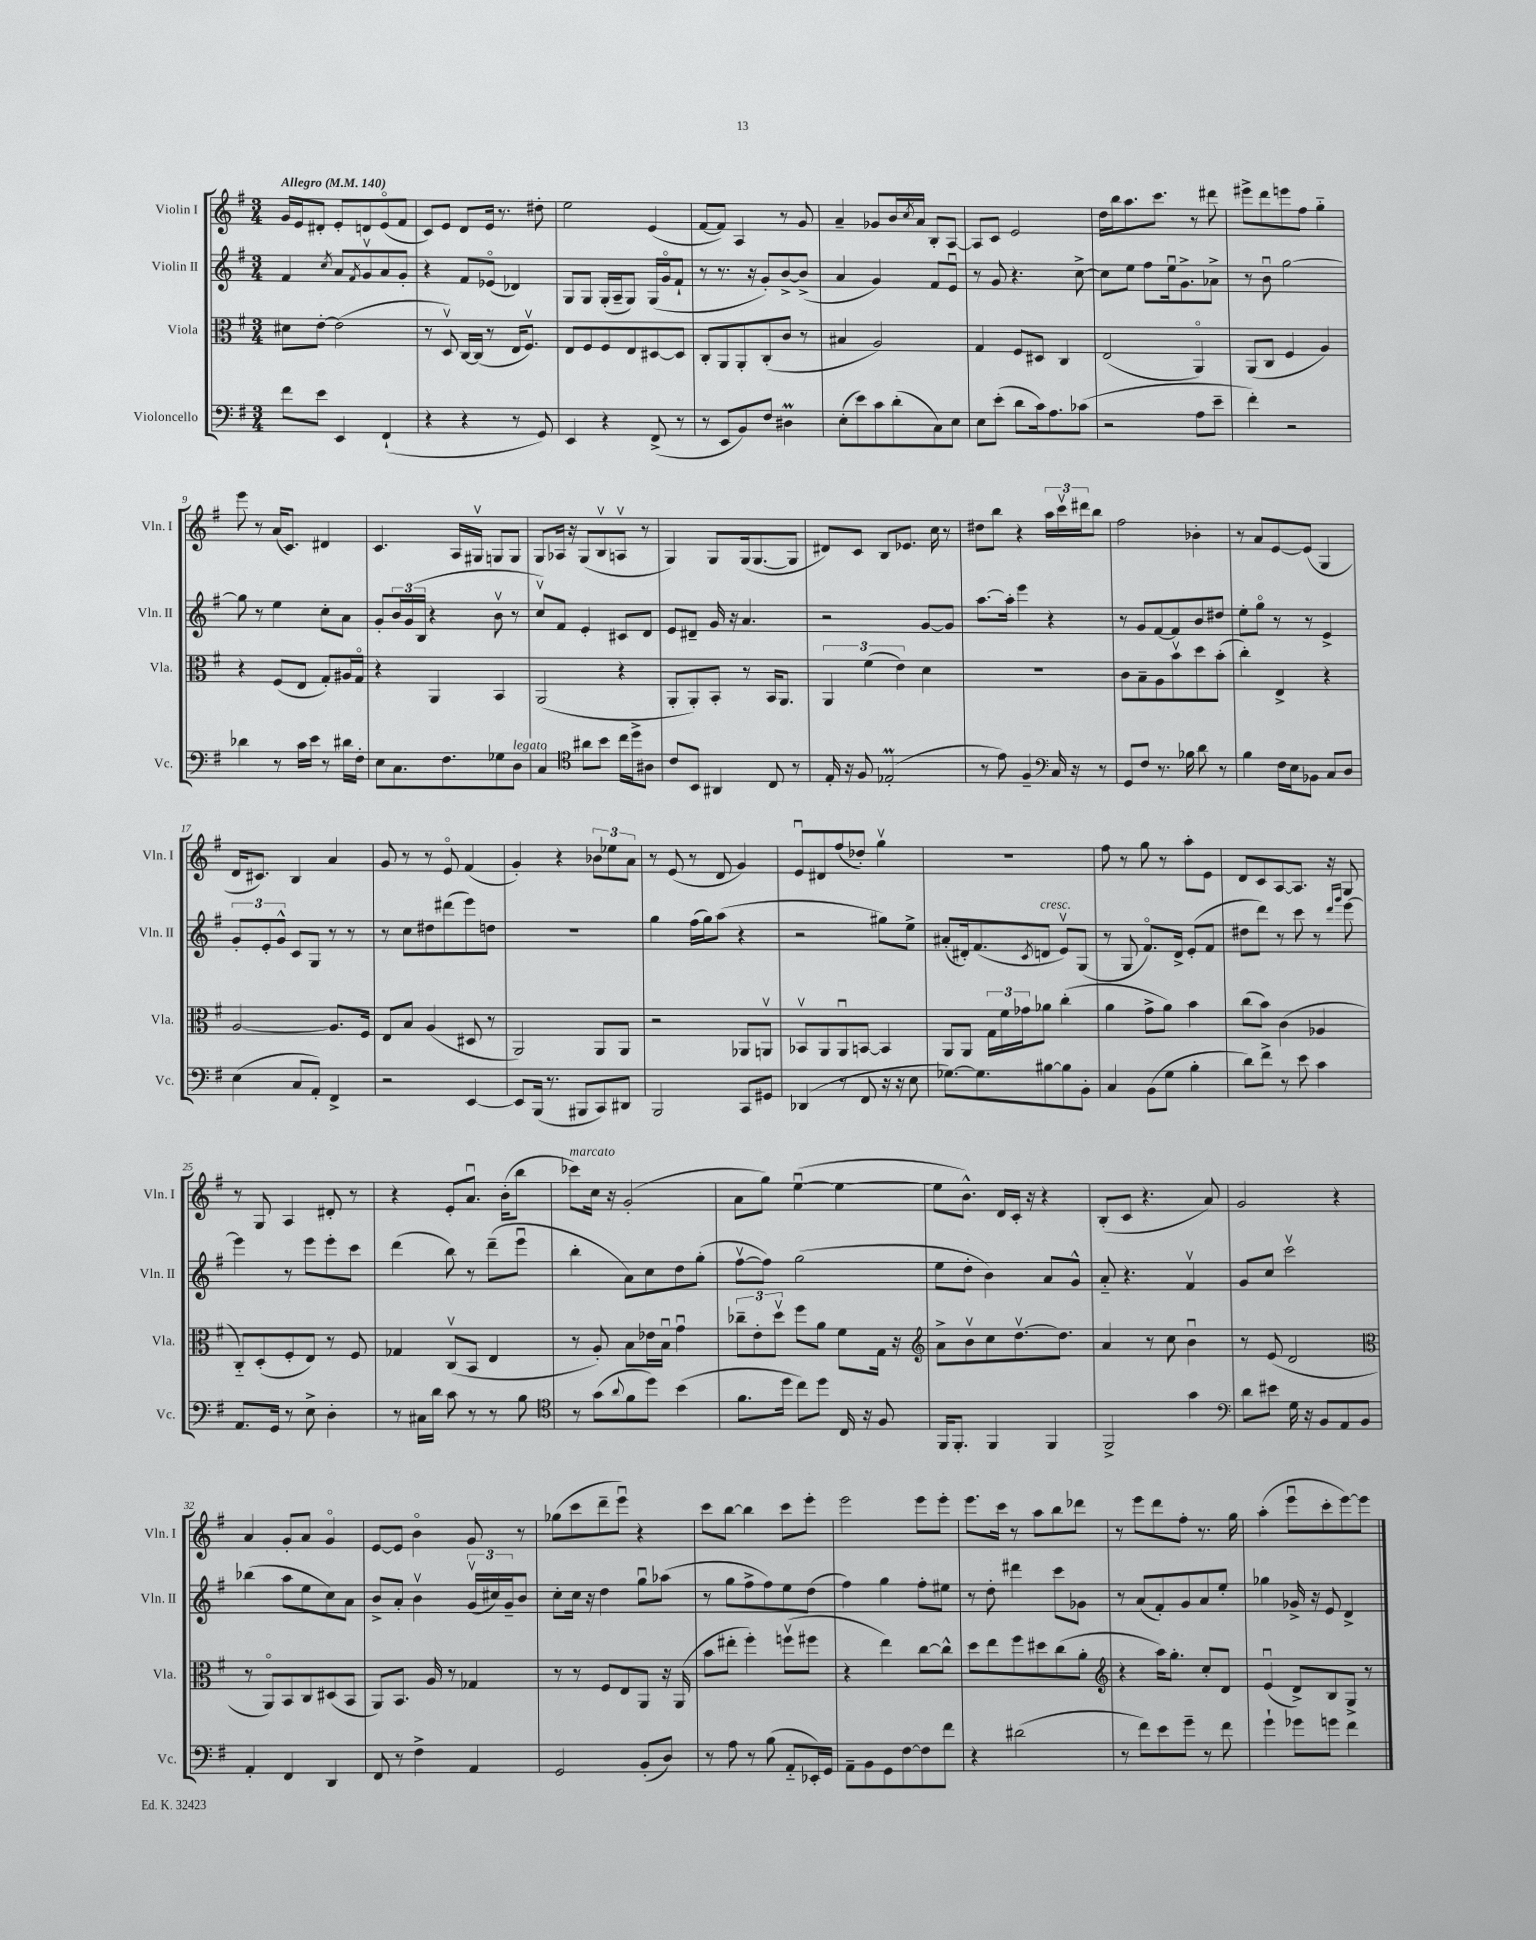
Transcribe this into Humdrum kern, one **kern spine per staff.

**kern	**kern	**kern	**kern
*staff4	*staff3	*staff2	*staff1
*clefF4	*clefC3	*clefG2	*clefG2
*k[f#]	*k[f#]	*k[f#]	*k[f#]
*M3/4	*M3/4	*M3/4	*M3/4
*MM140	*MM140	*MM140	*MM140
8f#	8d#	4f#	16g
.	.	.	16e
8e	[8e'	.	8d#'
.	.	8qcc	.
4EE	(2e]	8a	8e'
.	.	8qf#	.
.	.	8gv	8d
(4FF#`	.	8a	(8eo
.	.	8g'	8f#
=	=	=	=
4r	8r	4r	8c)
.	8Dv)	.	8e
4r	[16C	8f#	8d
.	(16C]	.	.
.	8r	(8e-o	16e
.	.	.	8.r
8r	16E	4d-)	.
.	8.F#v)	.	.
8GG)	.	.	8dd#'
=	=	=	=
4EE	8E	8G	2ee
.	8F#	8G	.
4r	8F#	(16G'	.
.	.	16A~	.
.	8E	8G)	.
(8FF#^	[8D#	(16G	(4e
.	.	16go	.
8r	8D#]	8f#`	.
=	=	=	=
8r	8C'	8r	[8f#
8EE	8AA	8.r	8f#])
8BB)	8AA'	.	4A
.	.	16r	.
8F#	(8C'	8g')	.
4D#	8c	[8b^	8r
.	8r	(8b^]	8g
=	=	=	=
(8E'	4B#	4a	4a~
8e)	.	.	.
8c	2A)	4g)	8g-
(8d'	.	.	16b
.	.	.	8qcc
.	.	.	16a
8C)	.	8f#	8B'
8E	.	8eu	[8A
=	=	=	=
8E	4G	8r	8A]
(8e'	.	8g	8c
8d	8F#	4.r	2e
16c)	8D#	.	.
8.A	.	.	.
.	4C	.	.
(8c-	.	[8cc^	.
=	=	=	=
2r	(2E	8cc]	16dd
.	.	.	16bb
.	.	8ee	8.aa
.	.	8ff#	.
.	.	.	8.ccc
.	.	16eeu	.
.	.	8.g^	.
8A	4AAo)	.	8r
8e~	.	8a-^	8ddd#
=	=	=	=
4f#')	(8AA	8r	8eee#^
.	8C	8bu	8ddd
2r	4F#	[2gg	8eee
.	.	.	8ff#
.	4A)	.	4gg'~
=	=	=	=
4d-	4r	8gg]	8eee
.	.	8r	8r
8r	(8F#	4ee	(16a
.	.	.	8.c)
16c	8E	.	.
16e	.	.	.
8r	8G')	8cc'	4d#
16d#	16A#	8a	.
16F#'	16Go	.	.
=	=	=	=
8E	4r	8g'	4.c
8.C	.	24b	.
.	.	(24g	.
.	.	24B	.
.	4AA	4r	.
8.F#	.	.	.
.	.	.	16A
.	.	.	16G#v
8G-	4BB	8bv	8G
8D	.	8r	8G
=	=	=	=
4C	(2AA	8ccv)	8G
.	.	8f#	16A-
.	.	.	16r
*clefC4	*	*	*
8a#	.	4e'	(8G
8b	.	.	8Bv
16cc	4r	8c#	8Av
16dd^	.	.	.
8A#	.	8d	8r
=	=	=	=
8c	8AA'	8e	4G)
8BB	8AA')	8d#~	.
4AA#	8BB'	16g	8G
.	.	16r	.
.	8r	4.a	(16G
.	.	.	[8.G
8C	16BB	.	.
.	8.AA	.	.
8r	.	.	8G]
=	=	=	=
16E'	6AA	2r	8d#)
16r	.	.	.
8F#	.	.	8c
.	(6f#	.	.
(2E-'	.	.	8B
.	6e)	.	.
.	.	.	8.e-
.	4d	[8g	.
.	.	.	16cc
.	.	8g]	8r
=	=	=	=
8r	2.r	[8.aa	8dd#
8e)	.	.	8bb
.	.	16aa']	.
4F#~	.	4eee	4r
*clefF4	*	*	*
16C	.	4r	24aa
.	.	.	24cccv
16r	.	.	.
.	.	.	24ddd#
8r	.	.	8bb
=	=	=	=
8GG	8c	8r	2ff#
8F#	8B~	8g	.
8.r	8A	[8f#	.
.	8bv	8f#]	.
16B-	.	.	.
8d	8dd	8b	4b-'
8r	(8b'	8dd#	.
=	=	=	=
4B	4cc')	8ee'	8r
.	.	8ggo	8a
16F#	4E^	8r	[8e
16E	.	.	.
8BB-	.	8r	(8e]
8C	4r	4e^	4G
8D	.	.	.
=	=	=	=
(4E	[2A	12g'	16d
.	.	.	8.c#)
.	.	12e'	.
.	.	12g^^	.
8C	.	8c	4B
8AA')	.	8G	.
4FF#^	8.A]	8r	4a
.	.	8r	.
.	16F#	.	.
=	=	=	=
2r	8E	8r	8g
.	8B	8cc	8r
.	(4A	8dd#	8r
.	.	(8ddd#	8eo
[4EE	8D#	8eee)	(4f#
.	8r	8dd	.
=	=	=	=
8EE]	2AA)	2.r	4g')
(16BBB	.	.	.
8.r	.	.	.
.	.	.	4r
8BBB#	.	.	.
8CC)	8AA	.	12b-
.	.	.	12ee-
8DD#	8AA	.	.
.	.	.	12a
=	=	=	=
2BBB	2r	4gg	8r
.	.	.	(8e
.	.	(16ff#	8r
.	.	16gg)	.
.	.	(8aa	8d
8CC	8AA-	4r	4g)
8GG#	8AAv	.	.
=	=	=	=
(4DD-	8BB-v	2r	8eu
.	8AA	.	8d#
8r	8AAu	.	(8ff#
8FF#	[8BB	.	8dd-')
16r	4BB]	8gg#)	4ggv
16r	.	.	.
8E	.	8ee^	.
=	=	=	=
[8.G-)	8AA	(8a#'	2.r
.	8AA	16d#')	.
8.G-]	.	(8.f#	.
.	24G	.	.
.	24f#	.	.
.	24g-	.	.
.	.	8qc	.
[8B#	8a-	8d	.
8B#]	(4cc'	8ev)	.
8BB'	.	(8G	.
=	=	=	=
4C	4a	8r	8ff#
.	.	8G	8r
(8BB	8g^	8.f#o)	8gg
8G	8a)	.	8r
.	.	16d^	.
4B'	4b	(8e'	8aa'
.	.	8f#	8e
=	=	=	=
8d)	(8cc	8dd#	8d
8f#^	8b)	8ddd)	8c
8r	(4c	8r	[8A
8e	.	8ccc	8.A]
4c	4A-	8r	.
.	.	.	16r
.	.	16qqddd	.
.	.	16qqggg	.
.	.	[8eee	8G
=	=	=	=
8.AA	8C'~)	4eee]	8r
.	(8D'	.	8G
16GG	.	.	.
8r	8F#'	8r	4A
8E^	8E)	8eee	.
4D'	8r	8eee'	8d#'
.	8F#	8ccc	8r
=	=	=	=
8r	4G-	(4ddd	4r
16C#	.	.	.
16d	.	.	.
8c	(8Cv	8bb)	8e'
8r	8BB	8r	8.au
8r	4E	(8ddd~	.
.	.	.	(16b'
8B	.	8eeeu	8bb
=	=	=	=
*clefC4	*	*	*
8r	8r	4bb'	8ccc-)
(8g	8A')	.	16cc
.	.	.	16r
8qqa	.	.	.
8f#	8B	8a)	(2g'
8dd)	16e-	8cc	.
.	16Bu	.	.
(4b	4gu	8dd	.
.	.	(8gg'	.
=	=	=	=
8.f#	12cc-~	[8ff#v	8a
.	12e'	.	.
.	.	8ff#])	8gg)
.	12ddv	.	.
16dd	.	.	.
8cc)	8ff#	(2gg	([4eeu
8dd	8a	.	.
16C	8f#	.	4ee_
16r	.	.	.
8F#	16G	.	.
.	16r	.	.
=	=	=	=
*	*clefG2	*	*
16FF#	8a^	8ee	8ee]
8.FF#'	.	.	.
.	8bv	8dd'	8.b^^)
4FF#	8cc	4b)	.
.	.	.	16d
.	[8.ddv	.	16c'
.	.	.	16r
4FF#	.	8a	4r
.	8.dd]	.	.
.	.	8g^^	.
=	=	=	=
2FF#^	4a	8a'~	(8B'
.	.	4.r	8c
.	8r	.	4.r
.	8cc	.	.
4g	4bu	4f#v	.
.	.	.	8a)
=	=	=	=
*clefF4	*	*	*
8d	8r	8g	2g
8e#	(8e	8cc	.
16G	2d	2cccv	.
16r	.	.	.
8BB	.	.	.
8AA	.	.	4r
8BB	.	.	.
=	=	=	=
*	*clefC3	*	*
4AA'	8r	(4bb-	4a
.	8AAo)	.	.
4FF#	8BB	8aa	8g'
.	8C	8ee	8a
4DD	(8D#	8cc)	4go
.	8BB	8a	.
=	=	=	=
8FF#	8AA)	8b^	[8e
8r	8.BB	8a'	8e]
4F#^	.	4bv	4bo
.	16A	.	.
.	8r	.	.
4AA	4G-	(24gv	8g
.	.	24cc#)	.
.	.	24g~	.
.	.	8b	8r
=	=	=	=
2GG	8r	8cc'	(8gg-
.	8r	16cc	8ccc
.	.	16r	.
.	8F#	4dd	8ddd~
.	8E	.	8eeeu)
(8BB'	8AA	8ggu	4r
8D)	16r	(8aa-	.
.	(16AA	.	.
=	=	=	=
8r	8b	8r	8ccc
8A	8ee#'	8gg	[8bb
8r	4ff#')	8ff#^	4bb]
(8B	.	8ff#)	.
8AA'~	(8ffv	8ee	8ccc
16EE-')	8ff#	(8dd	8eee'
16GG	.	.	.
=	=	=	=
8AA~	4r	4ff#)	2eee
8BB	.	.	.
8GG	4ee)	4gg	.
[8F#	.	.	.
8F#]	[8cc	8ff#'	8eee
8f#	8cc^^]	8ee#	8eee'
=	=	=	=
4r	8dd	8r	8.eee
.	8ee	8dd'	.
.	.	.	16ccc
(2d#	8ff#	4ddd#	8r
.	8dd#	.	8aa
.	(8cc	8ccc	8bb
.	8a'	8g-	8ddd-
=	=	=	=
*	*clefG2	*	*
8r	4r	8r	8r
8f#)	.	(8a	8eee
8e	16aa)	8f#')	8ddd
.	8.gg'	.	.
8g~	.	8g	8ff#'
8r	8cc'	8a	8.r
8f#	8d	8ee'	.
.	.	.	16gg
=	=	=	=
4g`	(4eu	4gg-	(4aa'
8g-	8d^)	16g-^	8eeeu
.	.	16r	.
8g	8B	8e	8ccc'
4f#	8G^	4d^	[8eee)
.	8r	.	8eee]
==	==	==	==
*-	*-	*-	*-
